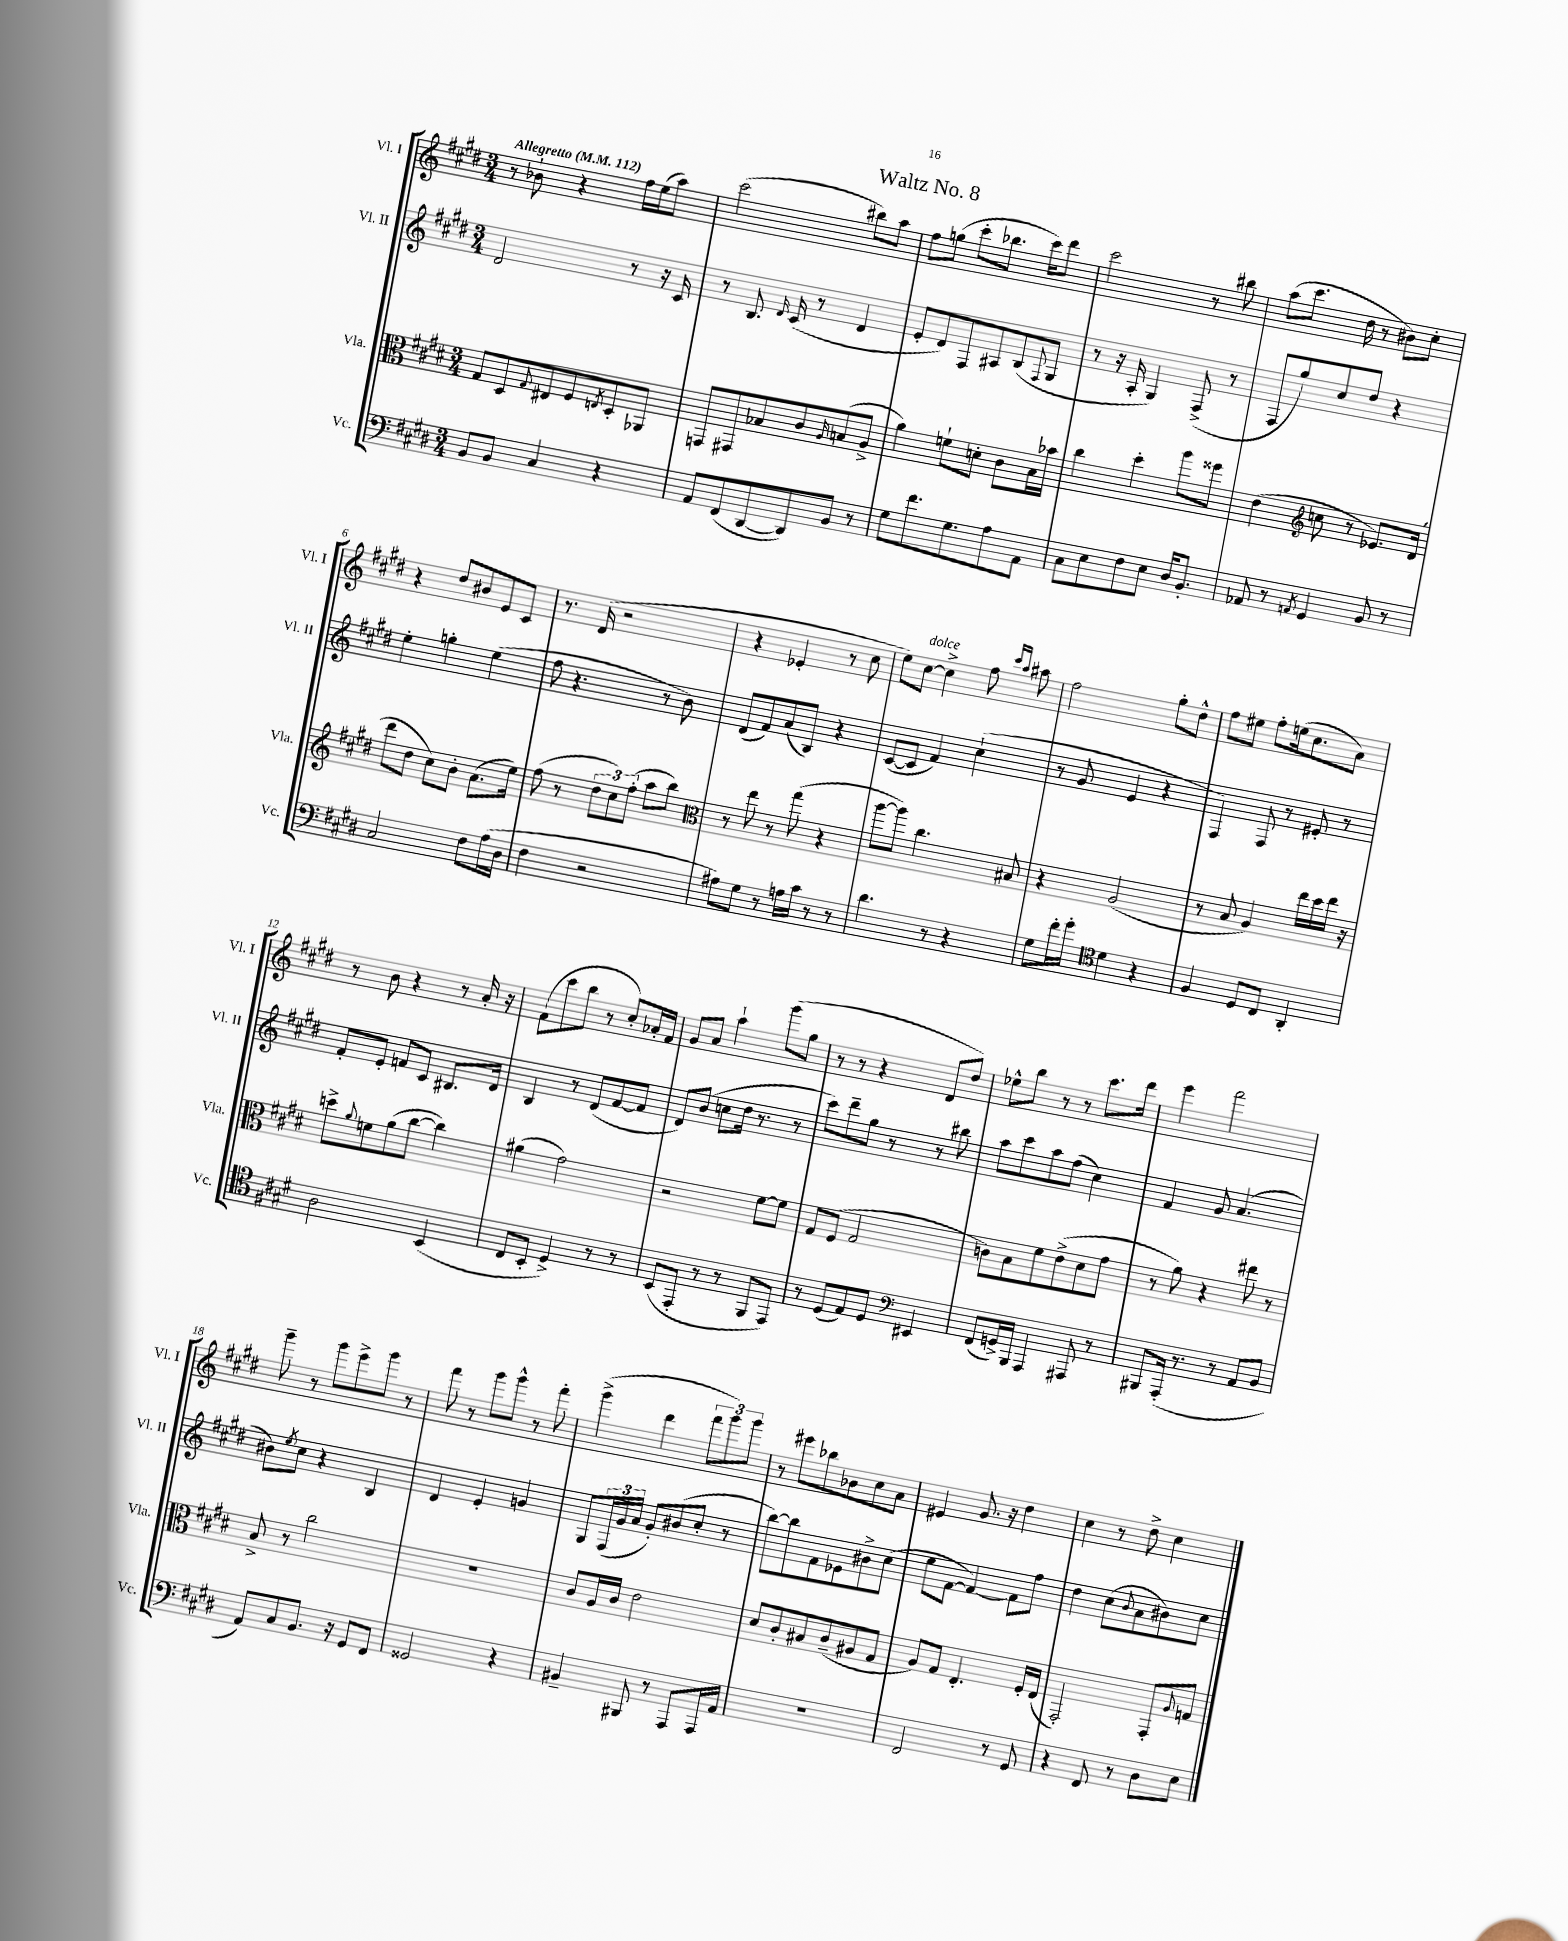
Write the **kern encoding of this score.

**kern	**kern	**kern	**kern
*staff4	*staff3	*staff2	*staff1
*clefF4	*clefC3	*clefG2	*clefG2
*k[f#c#g#d#]	*k[f#c#g#d#]	*k[f#c#g#d#]	*k[f#c#g#d#]
*M3/4	*M3/4	*M3/4	*M3/4
*MM112	*MM112	*MM112	*MM112
8BB	8G#	2d#	8r
8BB	8D#	.	8b-`
.	8qqG#	.	.
4C#	8E#	.	4r
.	8F#	.	.
.	8qE	.	.
4r	8D#'	8r	16ff#
.	.	.	(16ee
.	8AA-	16r	8aa)
.	.	16c#	.
=	=	=	=
8AA	8GG	8r	(2ccc#
(8FF#	8GG#	8.B	.
[8DD#	8B-	.	.
.	.	16qqd#	.
.	.	(16c#	.
8DD#])	8c#	8r	.
.	16qqA	.	.
8BB	(8B	4d#	8bb#)
8r	8A^	.	8aa
=	=	=	=
8G#	4a)	8e'	8ff#
8.f#	.	8d#)	(8gg
.	8f`	8F#	8ccc#'
8.G#	.	.	.
.	8d'	8A#	8.bb-
8A	8c#	(8B	.
.	.	.	16ccc#)
.	.	8qqF#	.
8AA	16B	8G#	8ddd#
.	16b-	.	.
=	=	=	=
8C#	4cc#	8r	2ccc#
8E	.	16r	.
.	.	16A'	.
8F#	4dd#'	4G#)	.
8E	.	.	.
16D#	8aa	(8F#^	8r
8.BB'	.	.	.
.	8ff##	8r	8bb#
=	=	=	=
8AA-	(4e	8F#	(8aa
8r	.	8gg#)	8.ccc#
*	*clefG2	*	*
8qAA	.	.	.
4GG#	8cc	8cc#	.
.	.	.	16dd#
.	8r	8dd#	8r
8BB	8.e-)	4r	8b#)
8r	.	.	8cc#'
.	(16d#	.	.
=	=	=	=
2C#	8ddd#	4ee'	4r
.	8dd#	.	.
.	8cc#)	4gg'	8dd#
.	8b'	.	8b#
8F#	(8.a	(4ee	8e
(16A	.	.	8c#
16D#	16ee)	.	.
=	=	=	=
4F#	(8ff#	8ff#	8.r
.	8r	4.r	.
.	.	.	(16d#
2r	12dd#	.	2r
.	12cc#)	.	.
.	(12ff#'	.	.
.	8aa	8r	.
.	8bb)	8b)	.
=	=	=	=
*	*clefC3	*	*
8A#)	8r	(8d#	4r
8G#	8ee	8f#)	.
8r	8r	(8a	4e-'
16A	(8gg#	8B)	.
16c#	.	.	.
8r	4r	4r	8r
8r	.	.	8cc#
=	=	=	=
4.d#	[8aa	([8c#	8ee)
.	8aa])	8c#]	[8cc#
.	4.cc#	4f#)	4cc#^]
8r	.	.	.
4r	.	(4cc#`	8ff#
.	.	.	16qqccc#
.	.	.	16qqaa
.	8B#	.	8aa#
=	=	=	=
8G#	4r	8r	2ff#
16f#'	.	8g#	.
16g#'	.	.	.
*clefC4	*	*	*
4d#	(2A	4e	.
4r	.	4r	8gg#'
.	.	.	8dd#^^
=	=	=	=
4F#	8r	4F#)	8ff#
.	8B	.	8ee#
8D#	4A)	8F#	8ff#'
8C#	.	8r	(16ee
.	.	.	8.cc#
4AA'	16ee	8e#'	.
.	16dd#	.	.
.	16ee	8r	8a)
.	16r	.	.
=	=	=	=
2A	8dd^	8f#'	8r
.	8qqa	.	.
.	8f	8e'	8b
.	(8a	8f	4r
.	[8cc#	8c#	.
(4BB	4cc#])	8.B#	8r
.	.	.	16a'
.	.	16d#	16r
=	=	=	=
8C#	(4a#	4B	(8f#
8BB'	.	.	8ccc#
4D#^)	2g#)	8r	8bb
.	.	(8d#	8r
8r	.	[8f#	8cc#')
8r	.	8f#]	16a-'
.	.	.	16f#
=	=	=	=
(8BB	2r	8d#)	8g#
8EE'	.	(8b	8a
8r	.	8cc	4aa`
8r	.	16dd#	.
.	.	8.r	.
8FF#	[8f#	.	(8ggg#
8EE)	8f#]	8r	8gg#
=	=	=	=
8r	8G#	8ccc#)	8r
(8D#	(8F#	8ddd#~	8r
8E)	2G#	8gg#	4r
8D#	.	8r	.
*clefF4	*	*	*
4EE#	.	8r	8d#
.	.	8bb#	8dd#)
=	=	=	=
(8FF#	8c)	8aa	8ee-^^
16GG^)	8B	8ccc#	8bb
16BBB	.	.	.
4AAA	8f#	8aa	8r
.	(8e^	(8ff#	8r
8AAA#	8d#	4cc#)	8.ccc#
8r	8g#	.	.
.	.	.	16ddd#
=	=	=	=
8BBB#	8r	4f#	4eee
(16AAA'	8a)	.	.
8.r	.	.	.
.	4r	8g#	2fff#
8r	.	(4.a	.
8AA	8ee#	.	.
8BB	8r	.	.
=	=	=	=
8AA)	8B^	8b#)	8ggg#~
.	.	8qee	.
8C#	8r	8cc#	8r
8.BB	2cc#	4r	8ggg#
.	.	.	8eee^
16r	.	.	.
8GG#	.	4B	8ggg#
8FF#	.	.	8r
=	=	=	=
2GG##	2.r	4d#	8fff#
.	.	.	8r
.	.	4e'	8ggg#
.	.	.	8ggg#^^
4r	.	4g	8r
.	.	.	8fff#'
=	=	=	=
4BB#~	8c#	8G#	(4ggg#^
.	16A	(24F#	.
.	.	24g#	.
.	16c#	.	.
.	.	24a	.
8BBB#	2e	8g#')	4ddd#
8r	.	(8b#	.
8AAA	.	8cc#'	12fff#
.	.	.	12ggg#)
16AAA	.	8r	.
.	.	.	12ggg#
16AA	.	.	.
=	=	=	=
2.r	8d#	[8bb)	8r
.	8c#'	8bb]	8eee#
.	8B#	8f#	8bb-
.	(8c#~	8e-	8b-
.	8A#	8b#^	8cc#
.	8G#	(8cc#	8a
=	=	=	=
2FF#	8A)	8ee	4e#
.	8G#	[8f#	.
.	4.E'	4f#_)	8.g#
.	.	.	16r
8r	.	8f#]	4dd#
8GG#	16F#'	8ff#	.
.	(16E	.	.
=	=	=	=
4r	2GG#')	4dd#	4cc#
8FF#	.	(8cc#	8r
.	.	8qqb	.
8r	.	8a	8dd#^
8D#	8GG#'	8b#)	4cc#
.	8qqA	.	.
8E	8G	8cc#	.
==	==	==	==
*-	*-	*-	*-
